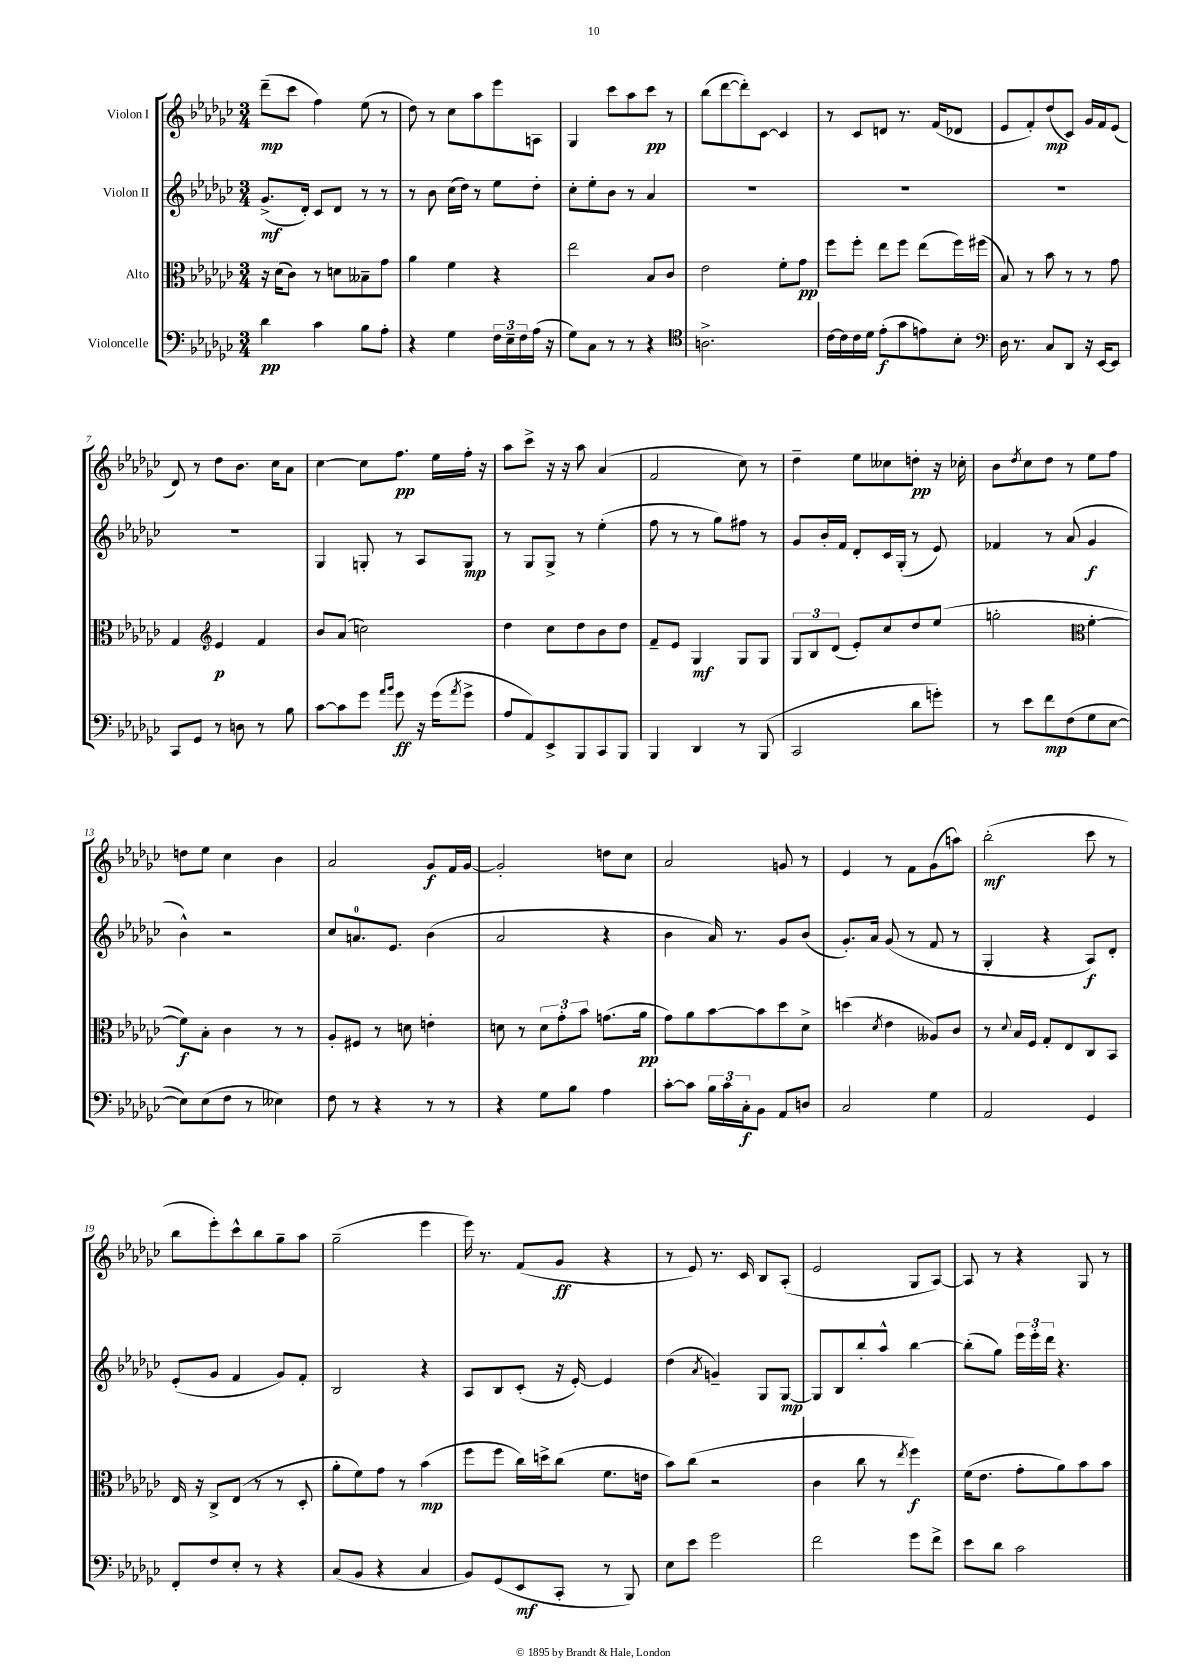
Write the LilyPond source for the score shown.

<<
\new StaffGroup <<
\new Staff = "s0" \with { instrumentName = "Violon I" } {
    \clef treble \key ges \major \numericTimeSignature \time 3/4
    des'''8--\mp( ces'''8 f''4) ees''8( r8 |
    des''8) r8 ces''8 aes''8 ees'''8 a8 |
    ges4 ces'''8 aes''8 ces'''8\pp r8 |
    bes''8( des'''8~ des'''8-.) ces'8~ ces'4 |
    r8 ces'8 d'8 r8. f'16( des'8 |
    ees'8 f'8-.) des''8\mp( ces'8) ges'16 f'16 ees'8( |
    des'8) r8 des''8 bes'8. ces''16 aes'8 |
    ces''4~ ces''8 f''8.\pp ees''16 f''16-. r16 |
    aes''8 ces'''8-> r16 r16 aes''8 aes'4( |
    f'2 ces''8) r8 |
    des''4-- ees''8 ceses''8 d''8-.\pp r16 ces''16-. |
    bes'8 \acciaccatura { des''8 } ces''8 des''8 r8 ees''8 f''8 |
    d''8 ees''8 ces''4 bes'4 |
    aes'2 ges'8\f f'16 ges'16~ |
    ges'2-. d''8 ces''8 |
    aes'2 g'8 r8 |
    ees'4 r8 f'8 ges'8( a''8) |
    bes''2-.\mf( ces'''8 r8 |
    bes''8 ees'''8-.) ces'''8-^ bes''8 ges''8-- aes''8 |
    ges''2--( ees'''4 |
    ees'''16) r8. f'8( ges'8\ff r4 |
    r8 ees'8) r8. ces'16 bes8 aes8-.( |
    ees'2 ges8 aes8~) |
    aes8 r8 r4 ges8 r8 \bar "|." |
}
\new Staff = "s1" \with { instrumentName = "Violon II" } {
    \clef treble \key ges \major \numericTimeSignature \time 3/4
    ges'8.->\mf( des'16-.) ces'8 des'8 r8 r8 |
    r8 bes'8 ces''16( des''16) r8 ees''8 des''8-. |
    ces''8-. ees''8-. bes'8 r8 aes'4 |
    R2. |
    R2. |
    R2. |
    R2. |
    ges4 g8-. r8 aes8 g8\mp |
    r8 ges8 ges8-> r8 ees''4-.( |
    f''8 r8 r8 ges''8) fis''8 r8 |
    ges'8 bes'16-. f'16 des'8-. ces'16 ges16-.( r8 ees'8) |
    fes'4 r8 aes'8( ges'4\f |
    bes'4-^) r2 |
    ces''8 a'8.-0 ees'8. bes'4( |
    aes'2 r4 |
    bes'4 aes'16) r8. ges'8 bes'8( |
    ges'8.-.) aes'16 ges'8( r8 f'8 r8 |
    ges4-. r4 aes8\f) des'8-. |
    ees'8-.( ges'8 f'4 ges'8) f'8-. |
    bes2 r4 |
    aes8 bes8 ces'8-.( r16 ees'16~-.) ees'4 |
    des''4( \acciaccatura { aes'8 } g'4--) ges8 ges8~\mp |
    ges8 bes8 bes''8-. aes''8-^ bes''4~ |
    bes''8-.( ges''8) \tuplet 3/2 { ees'''16 ees'''16-. des'''16 } r4. \bar "|." |
}
\new Staff = "s2" \with { instrumentName = "Alto" } {
    \clef alto \key ges \major \numericTimeSignature \time 3/4
    r16 des'16( ces'8) r8 d'8 beses8-- ges'8 |
    aes'4 f'4 r4 |
    ees''2 bes8 ces'8 |
    ees'2 f'8-. ges'8\pp |
    f''8 f''8-. ees''8 f''8 ees''8( f''16) fis''16( |
    bes8) r8 bes'8 r8 r8 ges'8 |
    ges4 \clef treble ees'4\p f'4 |
    bes'8 aes'8( c''2) |
    des''4 ces''8 des''8 bes'8 des''8 |
    f'8-- ees'8 ges4\mf ges8 ges8 |
    \tuplet 3/2 { ges8 bes8 des'8( } ees'8-.) ces''8 des''8 ees''8( |
    g''2-. \clef alto f'4~-. |
    f'8\f) bes8-. ces'4 r8 r8 |
    aes8-. fis8 r8 d'8 e'4-. |
    d'8 r8 \tuplet 3/2 { d'8 ges'8-. bes'8 } g'8.( aes'16\pp |
    ges'8) aes'8 bes'8~ bes'8 des''8 des'8-> |
    d''4( \acciaccatura { des'8 } ees'4 aeses8) ces'8 |
    r8 \appoggiatura { des'8 } bes16 f16 ges8-. ees8 ces8 bes,8 |
    ees16 r16 ces8-> ees8( r8 r8 des8-. |
    aes'8-. f'8) ges'8 r8 bes'4\mp( |
    f''8 f''8 ces''16) d''16-> ces''8( f'8. e'16 |
    bes'8) ces''8( r2 |
    ces'4 ces''8 r8 \acciaccatura { ees''8 } f''4\f) |
    f'16( ees'8. ges'8-. aes'8) bes'8 bes'8 \bar "|." |
}
\new Staff = "s3" \with { instrumentName = "Violoncelle" } {
    \clef bass \key ges \major \numericTimeSignature \time 3/4
    des'4\pp ces'4 bes8 aes8-. |
    r4 ges4 \tuplet 3/2 { f16 ees16-- f16 } aes16( r16 |
    ges8) ces8 r8 r8 r4 |
    \clef tenor a2.-> |
    ces'16~ ces'16 ces'16 des'16 ees'8-.\f( ges'8 e'8) bes8-. |
    \clef bass des16 r8. ces8 des,8 r16 ees,16~ ees,8 |
    ces,8 ges,8 r8 d8 r8 bes8 |
    ces'8~ ces'8 ges'8 \grace { aes'16 bes'16 } ges'8\ff r16 ges'16( \acciaccatura { aes'8 } ges'8-> |
    aes8 aes,8) ees,8-> bes,,8 ces,8 bes,,8 |
    bes,,4 des,4 r8 bes,,8( |
    ces,2 des'8 g'8-.) |
    r8 ees'8 f'8\mp f8( ges8 ees8~ |
    ees8) ees8( f8 r8 eeses4) |
    f8 r8 r4 r8 r8 |
    r4 ges8 bes8 aes4 |
    ces'8~-. ces'8 \tuplet 3/2 { bes16 ces'16 ces16-.\f } bes,8 aes,8 d8 |
    ces2 ges4 |
    aes,2 ges,4 |
    f,8-. f8 ees8-. r8 r4 |
    ces8( bes,8 r4 ces4 |
    bes,8) ges,8( ees,8\mf ces,8-. r8 bes,,8) |
    ees8 ees'8 ges'2 |
    f'2 ges'8 f'8-> |
    ees'8 des'8 ces'2 \bar "|." |
}
>>
>>
